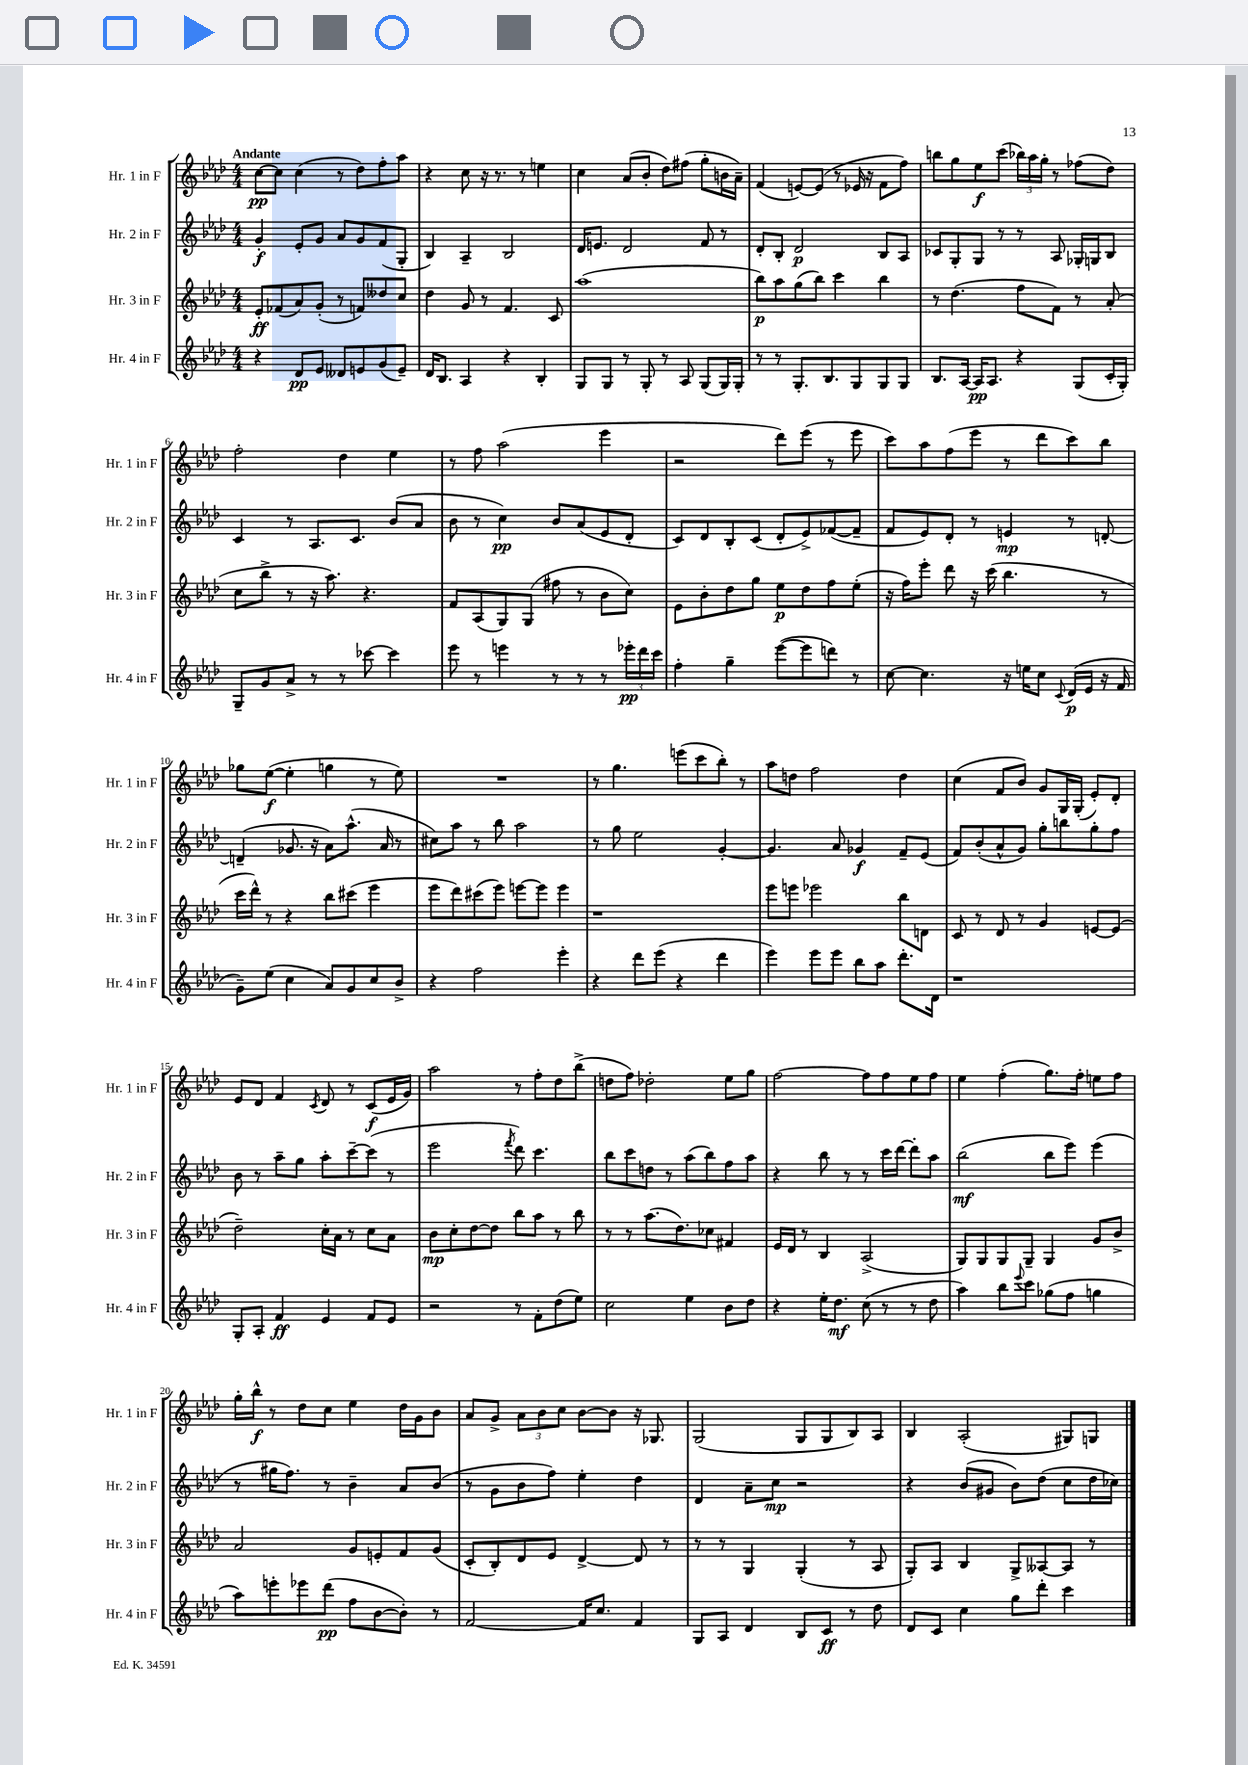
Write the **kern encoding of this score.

**kern	**kern	**kern	**kern
*staff4	*staff3	*staff2	*staff1
*clefG2	*clefG2	*clefG2	*clefG2
*k[b-e-a-d-]	*k[b-e-a-d-]	*k[b-e-a-d-]	*k[b-e-a-d-]
*M4/4	*M4/4	*M4/4	*M4/4
4r	8e-'	4g'	[8cc
.	(8f-	.	8cc]
8d-	8a-)	8e-'	(4cc
8e-	(8g'	8g	.
8d--	8r	8a-	8r
8e	8f)	8g	8dd-)
(8g	8dd--	(8f	8ff'
8e~)	8cc	8G'	8aa-
=	=	=	=
16d-	4dd-	4B-)	4r
8.B-	.	.	.
4A-	8g	4A-~	8cc
.	8r	.	16r
.	.	.	8.r
4r	4.f	2B-	.
.	.	.	8r
4B-'	.	.	4ee
.	8c	.	.
=	=	=	=
8G	(1aa-	16d-	4cc
.	.	8.e	.
8G	.	.	.
8r	.	2d-	(8a-
8G'	.	.	8b-'
8r	.	.	8dd-)
8A-	.	.	(8ff#
(8G	.	8f	8gg'
16G)	.	8r	16b
16G'	.	.	16a-~)
=	=	=	=
8r	8bb-)	8d-'	(4f
8r	8aa-	8B-'	.
8.G'	(8gg	2d-	[8e)
.	8bb-)	.	(8e]
8.B-	.	.	.
.	4ccc	.	8r
8G	.	.	16e-
.	.	.	16r
8G	4bb-	8B-	8f
8G	.	8A-	8ff)
=	=	=	=
8.B-	8r	8c-	8bb
.	(4.dd-	8G'	8gg
[16A-	.	.	.
16A-]	.	8G	8ee-
8.A-	.	.	.
.	.	8r	(8ccc
4r	8ff	8r	24bb-)
.	.	.	24aa-
.	.	.	24gg'
.	8f)	8A-	8r
(8G	8r	16G-'	(8ff-
.	.	16G	.
16c'	(8a-'	8B-	8dd-)
16G')	.	.	.
=	=	=	=
8G~	8cc	4c	2ff'
8g	8bb-^	.	.
8a-^	8r	8r	.
8r	16r	8.A-	.
.	8.aa-)	.	.
8r	.	.	4dd-
.	.	8.c	.
[8ccc-	4.r	.	.
4ccc-]	.	(8b-	4ee-
.	.	8a-	.
=	=	=	=
8eee-	8f	8b-	8r
8r	(8A-	8r	8ff
4eee	8G)	4cc)	(2aa-
.	(8G	.	.
8r	8ff#	8b-	.
8r	8r	(8a-	.
8r	8b-	8e-	4eee-
24eee-'	8cc)	8d-'	.
24ddd-	.	.	.
24ccc	.	.	.
=	=	=	=
4ff'	8e-	8c)	2r
.	8b-'	8d-	.
4gg~	8dd-	8B-'	.
.	8gg	(8c	.
([8eee-	8ee-	8d-'	8ddd-)
8eee-]	8dd-	8e-^)	(8eee-
8ddd)	8ff	([8f-	8r
8r	(8ee-'	8f-~]	8eee-
=	=	=	=
[8cc	16r	8f	8ccc)
.	16ff)	.	.
4.cc]	8eee-'	8e-)	8aa-
.	8ddd-	8d-'	(8ff
.	16r	8r	8eee-
.	(16ccc	.	.
16r	4.bb-	4e	8r
16ee	.	.	.
8cc	.	.	8ddd-
8qqc	.	.	.
(16d-	.	8r	8ccc)
16e-	.	.	.
16r	8r	[8d'	8bb-
16f	.	.	.
=	=	=	=
8g~)	16ccc	(4d~]	8gg-
.	16ddd-^^)	.	.
(8ee-	8r	.	([8ee-
4cc	4r	8.g-	4ee-']
.	.	16r	.
8a-)	8bb-	8a-)	4gg
8g	(8ccc#	(8.aa-^^	.
8cc	4eee-	.	8r
.	.	16a-	.
8b-^	.	8r	8ee-)
=	=	=	=
4r	8eee-	8cc#)	1r
.	8ddd-)	8aa-	.
2ff	(8ccc#	8r	.
.	8eee-)	8bb-	.
.	[8eee	2aa-	.
.	8eee]	.	.
4eee-'	4eee	.	.
=	=	=	=
4r	1r	8r	8r
.	.	8gg	4.gg
8ddd-	.	2ee-	.
(8eee-	.	.	.
4r	.	.	(8eee
.	.	.	8ccc
4ddd-	.	[4g'	8bb-')
.	.	.	8r
=	=	=	=
4eee-)	8eee-	4.g]	8aa-
.	8eee	.	8dd
8eee-	2eee-	.	2ff
8eee-	.	8a-	.
8bb-	.	4g-	.
8aa-	.	.	.
8.ddd-'	8bb-	8f~	4dd
.	8d	(8e-	.
16d-	.	.	.
=	=	=	=
1r	8c	8f)	(4cc
.	8r	(8b-'	.
.	8d-	8a-^^	8f
.	8r	8g)	8b-)
.	4g	8gg'	8g
.	.	8bb	16G
.	.	.	(16G'
.	[8e	8gg'	8e-')
.	(8e]	8ff	8d-'
=	=	=	=
8G'	2dd-~)	8b-	8e-
8A-'	.	8r	8d-
4f	.	8aa-~	4f
.	.	8gg	.
.	.	.	8qc
4e-	16cc'	8aa-'	8d-
.	16a-	.	.
.	8r	[8ccc~	8r
8f	8cc	(8ccc]	(8c
8e-	8a-	8r	16e-
.	.	.	16g)
=	=	=	=
2r	8b-	2eee-	2aa-
.	8cc'	.	.
.	[8dd-	.	.
.	8dd-]	.	.
.	.	8qfff	.
8r	8bb-	8ddd-)	8r
8f'	8aa-	4.ccc	8ff'
(8dd-	8r	.	8dd-
8ee-)	8bb-	.	(8bb-^
=	=	=	=
2cc	8r	8bb-	8dd
.	8r	8ccc	8ff)
.	(8.aa-	8dd	2dd-'
.	.	8r	.
.	8.dd-)	.	.
4ee-	.	(8aa-	.
.	8cc-	8bb-)	.
8b-	4f#	8ff	8ee-
8dd-	.	8aa-	8gg
=	=	=	=
4r	16e-	4r	[2ff
.	16d-	.	.
.	8r	.	.
16ee-'	4B-	8bb-	.
8.dd-	.	.	.
.	.	8r	.
(8cc	(2A-^	8r	8ff]
8r	.	16ccc	8ff
.	.	[16ddd-	.
8r	.	8ddd-']	8ee-
8dd-	.	8aa-	8ff
=	=	=	=
4aa-)	8G)	(2bb-	4ee-
.	8G	.	.
8bb-	8G	.	(4ff'
8qqeee-	.	.	.
8ccc	8G~	.	.
(8gg-	4G	8bb-	8.gg)
8ff	.	8eee-)	.
.	.	.	16ff'
4gg	8g	(4eee-	8ee
.	8b-^	.	8ff
=	=	=	=
8aa-)	2a-	8r	16gg'
.	.	.	16bb-^^
8eee'	.	16gg#	8r
.	.	8.ff)	.
8eee-	.	.	8dd-
(8ddd-	.	8r	8cc
8ff	8g	4b-~	4ee-
[8b-	8e'	.	.
8b-'])	8f	8a-	16dd-
.	.	.	16g
8r	(8g	(8b-	8b-
=	=	=	=
[2f	8c'	8r	8a-
.	8B-')	8g	8g^
.	8d-	8b-	12a-
.	.	.	12b-
.	8e-	8ff)	.
.	.	.	12cc
16f]	[4d-^	4ee-'	[8b-
8.cc	.	.	.
.	.	.	8b-]
4f	8d-]	4dd-	16r
.	.	.	8.G-
.	8r	.	.
=	=	=	=
8G	8r	4d-	(2G
8A-	8r	.	.
4d-	4G	8a-~	.
.	.	8cc	.
8B-	(4G'	2r	8G
8c	.	.	8G
8r	8r	.	8B-)
8dd-	8A-	.	8A-
=	=	=	=
8d-	8G')	4r	4B-
8c	8A-	.	.
4cc	4B-	(8b-	(2A-'
.	.	8g#	.
8gg	8G^	8b-)	.
8ddd-'	[8A--	(8dd-	.
4ccc	8A--]	8cc	8G#)
.	8r	16dd-	8G
.	.	16cc-)	.
==	==	==	==
*-	*-	*-	*-
